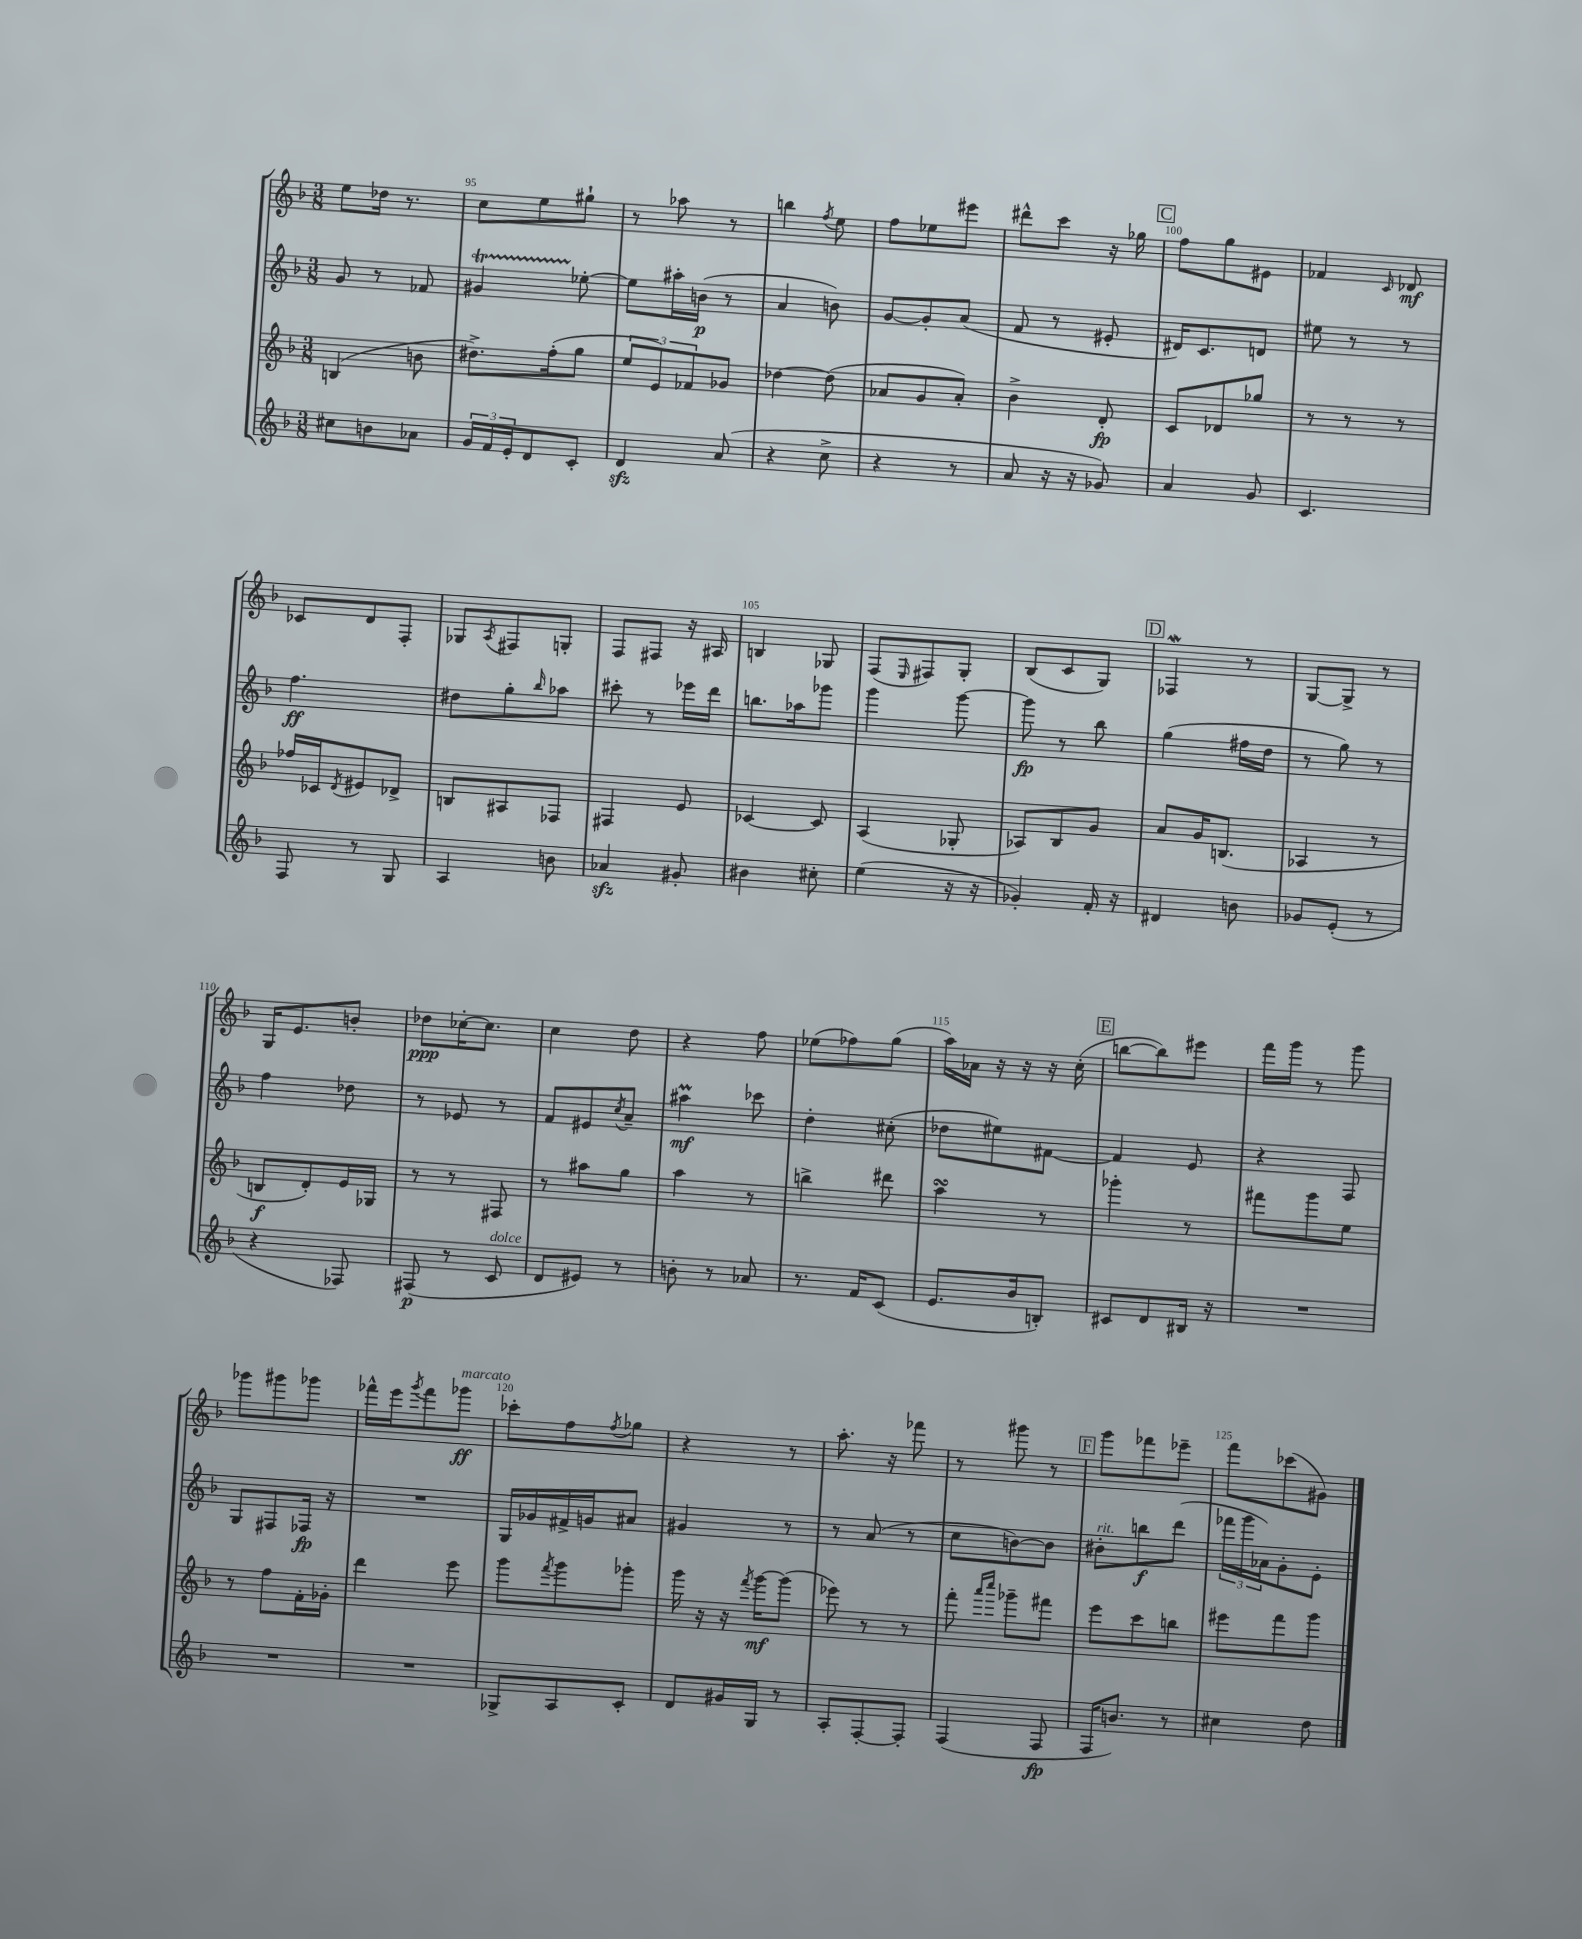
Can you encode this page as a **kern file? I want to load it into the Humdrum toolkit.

**kern	**kern	**kern	**kern
*staff4	*staff3	*staff2	*staff1
*clefG2	*clefG2	*clefG2	*clefG2
*k[b-]	*k[b-]	*k[b-]	*k[b-]
*M3/8	*M3/8	*M3/8	*M3/8
8cc#	(4B	8g	8ee
8b	.	8r	16dd-
.	.	.	8.r
8a-	8b	8f-	.
=	=	=	=
24g	8.dd#^)	4g#	8cc
24f	.	.	.
24e'	.	.	.
8d	.	.	8ee
.	(16ff'	.	.
8c'	8gg	[8ee-'	8gg#`
=	=	=	=
4d	12ee	8ee-]	8r
.	12e)	.	.
.	.	16aa#'	8aa-
.	12f-	.	.
.	.	(16b	.
(8a	8g-	8r	8r
=	=	=	=
4r	[4dd-	4a	4bb
.	.	.	8qff
8cc^	(8dd-]	8b)	8ee
=	=	=	=
4r	8a-	[8g	8ff
.	8g	8g']	8ee-
8r	8a-')	(8a	8eee#
=	=	=	=
8a	4b-^	8f	8ddd#^^
16r	.	8r	8ccc
16r	.	.	.
8g-)	8d'	8e#'	16r
.	.	.	16gg-
=	=	=	=
4a	8c	16d#)	8ff
.	.	8.c	.
.	8d-	.	8gg
8g	8gg-	8d	8e#
=	=	=	=
4.c	8r	8ee#	4f-
.	8r	8r	.
.	.	.	16qqc
.	8r	8r	8d-
=	=	=	=
8F	16ff-	4.ff	8c-
.	16c-	.	.
.	8qd	.	.
8r	8e#	.	8d
8G	8d-^	.	8F'
=	=	=	=
4A	8B	8dd#	8G-
.	.	.	8qA
.	8A#	8gg'	8F#
.	.	16qqbb-	.
8b	8F-	8aa-	8G'
=	=	=	=
4a-	4F#	8ccc#'	8F
.	.	8r	8F#
8g#'	8e	16eee-	16r
.	.	16ddd	16A#
=	=	=	=
4b#	[4c-	8.bb	4B
.	.	16aa-	.
8cc#'	8c-]	8ggg-	8G-
=	=	=	=
(4ee	(4A	4ggg	(8F
.	.	.	16qqE
.	.	.	8F#)
16r	8G-'	[8ggg	8G'
16r	.	.	.
=	=	=	=
4g-')	8A-)	8ggg]	(8B-
.	8B-	8r	8c
16f'	8g	8bb-	8G)
16r	.	.	.
=	=	=	=
4d#	8a	(4gg	4F-
.	16g	.	.
.	(8.B	.	.
8b	.	16ff#	8r
.	.	16dd	.
=	=	=	=
8g-	4A-	8r	[8G
(8e'	.	8gg)	8G^]
8r	8r	8r	8r
=	=	=	=
4r	8B	4ff	16G
.	.	.	8.e
.	8d')	.	.
8F-)	16e	8dd-	8b'
.	16G-	.	.
=	=	=	=
(8F#	8r	8r	8dd-
8r	8r	8e-	[16cc-'
.	.	.	8.cc-]
8c	8F#	8r	.
=	=	=	=
8d	8r	8f	4cc
8e#)	8aa#	8e#	.
.	.	8qcc	.
8r	8gg	8a~	8dd
=	=	=	=
8b'	4aa	4aa#	4r
8r	.	.	.
8a-	8r	8ccc-	8ff
=	=	=	=
8.r	4bb^	4dd'	(8ee-
.	.	.	8ff-)
16f	.	.	.
(8c	8ddd#	(8cc#'	(8gg
=	=	=	=
8.e	4aa	8dd-	16aa)
.	.	.	16a-
.	.	8ee#)	16r
16b-	.	.	16r
8B')	8r	[8f#	16r
.	.	.	(16cc'
=	=	=	=
8c#	4ggg-'	4f#]	[8bb
8d	.	.	8bb])
16B#	8r	8e	8eee#
16r	.	.	.
=	=	=	=
4.r	8fff#	4r	16fff
.	.	.	16ggg
.	8ggg	.	8r
.	8ee	8F	8ggg
=	=	=	=
4.r	8r	8G	8ggg-
.	8ff	8F#	8ggg#
.	16f'	16F-	8ggg-
.	16g-'	16r	.
=	=	=	=
4.r	4ddd	4.r	16fff-^^
.	.	.	16eee
.	.	.	8qggg
.	.	.	8fff-
.	8eee	.	8ggg-
=	=	=	=
8G-^	8ggg	16G	8ccc-'
.	.	16g-	.
.	8qfff	.	.
8A	8ggg	16f#^	8ff
.	.	16g	.
.	.	.	8qff
8c'	8ggg-'	8a#	8gg-
=	=	=	=
8d	16ggg	4g#	4r
.	16r	.	.
16g#	16r	.	.
.	8qfff	.	.
16G	[16ggg	.	.
8r	(8ggg]	8r	8r
=	=	=	=
8A'	8eee-)	8r	8.aa'
[8F'	8r	(8a	.
.	.	.	16r
8F']	8r	8r	8fff-
=	=	=	=
(4F	8fff'	8cc	8r
.	16qqaaa	.	.
.	16qqcccc	.	.
.	8ggg-~	[8b)	8ggg#
8F	8fff#	8b]	8r
=	=	=	=
16F	8eee	8b#'	8ggg
8.b)	.	.	.
.	8ccc	8bb	8fff-
8r	8bb	(8ddd	8eee-~
=	=	=	=
4cc#	8eee#	24fff-	8fff
.	.	24ggg	.
.	.	24a-)	.
.	8fff	8g'	(8ccc-
8dd	8ggg	8e'	8g#)
==	==	==	==
*-	*-	*-	*-
